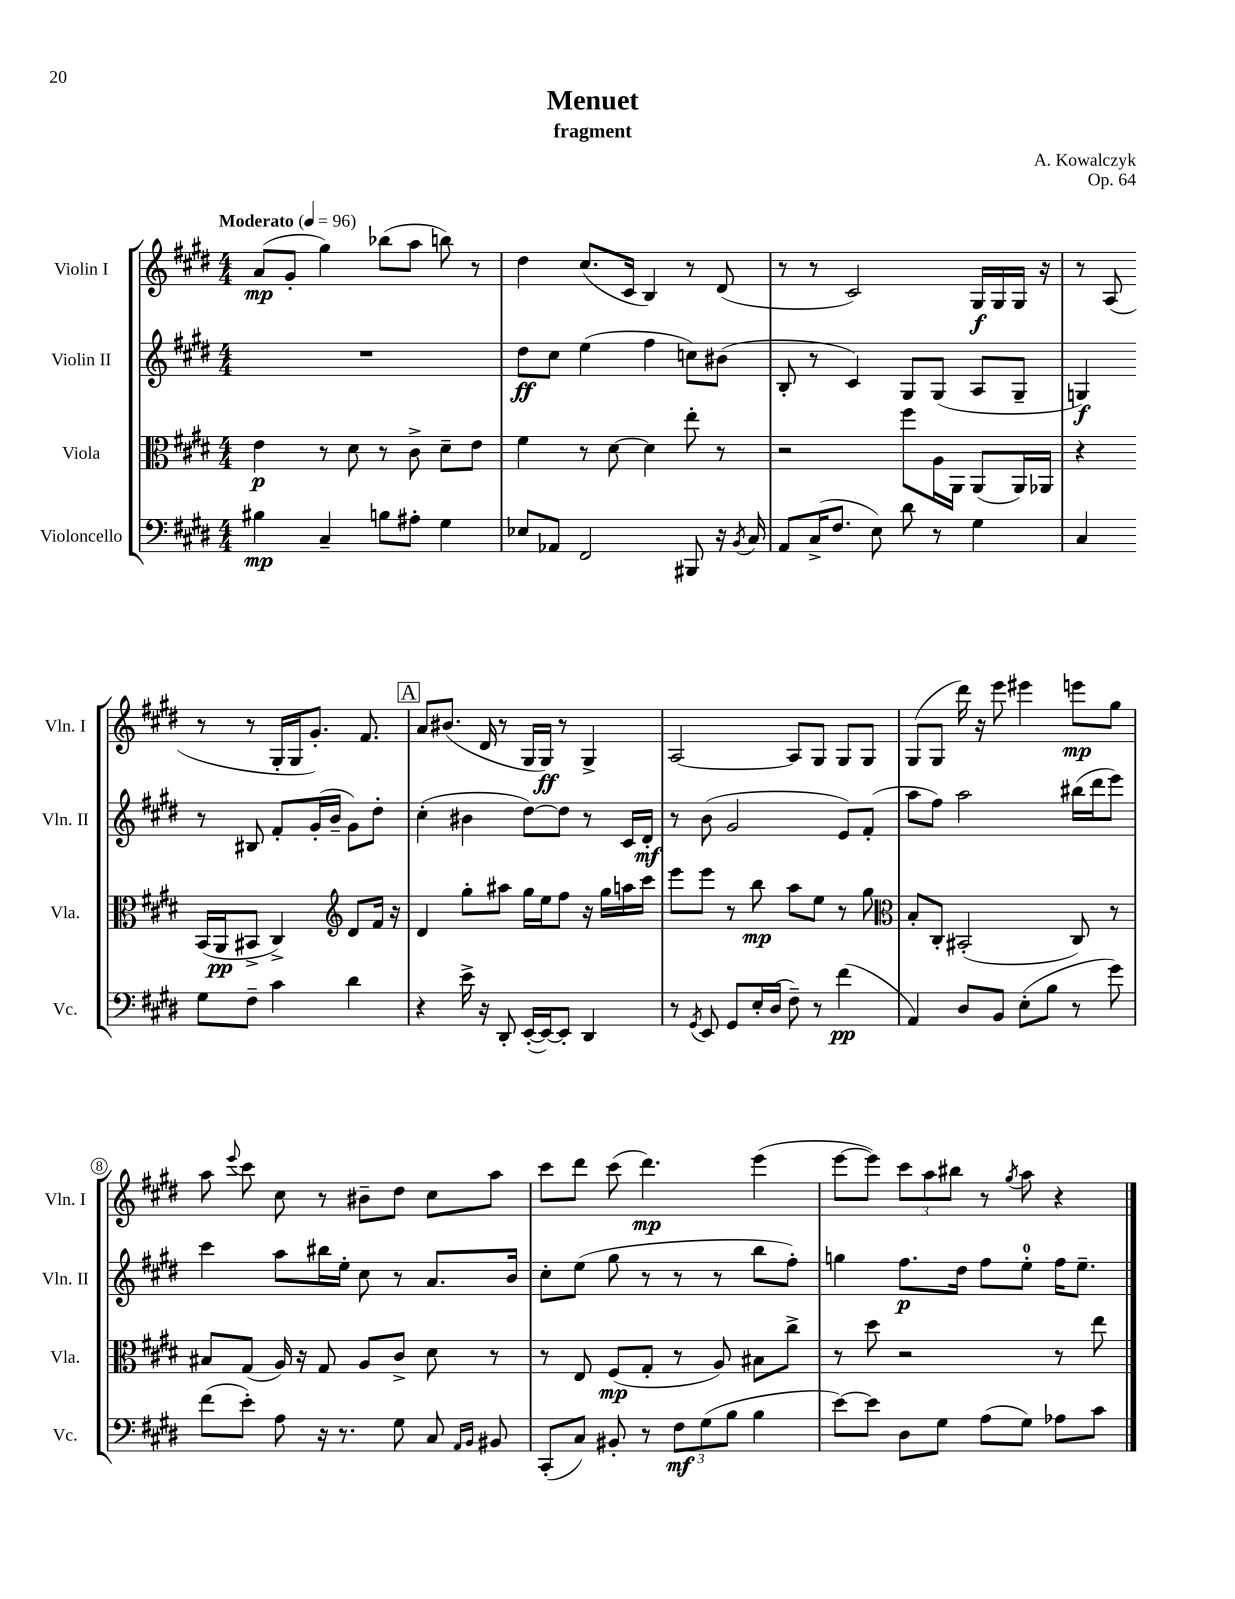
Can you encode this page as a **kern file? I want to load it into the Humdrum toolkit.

**kern	**dynam	**kern	**dynam	**kern	**dynam	**kern	**dynam
*part4	*part4	*part3	*part3	*part2	*part2	*part1	*part1
*staff4	*staff4	*staff3	*staff3	*staff2	*staff2	*staff1	*staff1
*I"Violoncello	*	*I"Viola	*	*I"Violin II	*	*I"Violin I	*
*I'Vc.	*	*I'Vla.	*	*I'Vln. II	*	*I'Vln. I	*
*clefF4	*	*clefC3	*	*clefG2	*	*clefG2	*
*k[f#c#g#d#]	*	*k[f#c#g#d#]	*	*k[f#c#g#d#]	*	*k[f#c#g#d#]	*
*M4/4	*	*M4/4	*	*M4/4	*	*M4/4	*
*MM96	*	*MM96	*	*MM96	*	*MM96	*
=1	=1	=1	=1	=1	=1	=1	=1
!	!	!	!	!	!	!LO:TX:a:B:t=Moderato	!
4B#X\	mp	4e\	p	1r	.	(8a/L	mp
.	.	.	.	.	.	8g#'/J	.
4C#~/	.	8r	.	.	.	4gg#\)	.
.	.	8d#\	.	.	.	.	.
8Bn\L	.	8r	.	.	.	(8bb-X\L	.
8A#X'\J	.	8c#^\	.	.	.	8aa\J	.
4G#\	.	8d#~\L	.	.	.	8bbn\)	.
.	.	8e\J	.	.	.	8r	.
=2	=2	=2	=2	=2	=2	=2	=2
8E-X/L	.	4f#\	.	8dd#\L	ff	4dd#\	.
8AA-X/J	.	.	.	8cc#\J	.	.	.
2FF#/	.	8r	.	(4ee\	.	(8.cc#/L	.
.	.	[8d#\	.	.	.	.	.
.	.	.	.	.	.	16c#/Jk	.
.	.	4d#\]	.	4ff#\	.	4B/)	.
8BBB#X/	.	8ee'\	.	8ccn\L)	.	8r	.
16r	.	8r	.	(8b#X\J	.	(8d#/	.
8qBB/	.	.	.	.	.	.	.
16C#/	.	.	.	.	.	.	.
=3	=3	=3	=3	=3	=3	=3	=3
8AA/L	.	2r	.	8B'/	.	8r	.
(16C#^/K	.	.	.	8r	.	8r	.
8.F#/J	.	.	.	.	.	.	.
.	.	.	.	4c#/)	.	2c#/)	.
8E\)	.	.	.	.	.	.	.
8d#\	.	8ff#\L	.	8G#/L	.	.	.
8r	.	16A\L	.	(8G#/J	.	.	.
.	.	16AA\JJ	.	.	.	.	.
4G#\	.	(8AA/L	.	8A/L	.	16G#/LL	f
.	.	.	.	.	.	16G#/	.
.	.	16AA/L)	.	8G#~/J	.	16G#/JJ	.
.	.	16AA-X/JJ	.	.	.	16r	.
=4	=4	=4	=4	=4	=4	=4	=4
4C#/	.	4r	.	4Gn/)	f	8r	.
.	.	.	.	.	.	(8A/	.
8G#\L	.	(16BB/LL	.	8r	.	8r	.
.	.	16AA/J	pp	.	.	.	.
8F#~\J	.	8BB#X^/J	.	8B#X/	.	8r	.
4c#\	.	4C#^/)	.	8f#'/L	.	16G#'/LL	.
.	.	.	.	.	.	16G#/J	.
.	.	.	.	(16g#'/L	.	8.g#'/J)	.
.	.	.	.	16b~/JJ	.	.	.
*	*	*clefG2	*	*	*	*	*
4d#\	.	8d#/L	.	8g#\L)	.	.	.
.	.	.	.	.	.	8.f#/	.
.	.	16f#/Jk	.	8dd#'\J	.	.	.
.	.	16r	.	.	.	.	.
!!LO:LB:g=z
!!LO:REH:place=s1:t=A
=5	=5	=5	=5	=5	=5	=5	=5
4r	.	4d#/	.	(4cc#'\	.	8a/L	.
.	.	.	.	.	.	(8.b#X/J	.
16e^\	.	8gg#'\L	.	4b#X\	.	.	.
16r	.	.	.	.	.	16d#/	.
8DD#'/	.	8aa#X\J	.	.	.	8r	.
([16EE'/LL	.	16gg#\LL	.	[8dd#\L)	.	16G#/LL	.
16EE/J_)	.	16ee\J	.	.	.	16G#/JJ)	ff
8EE'/J]	.	8ff#\J	.	8dd#\J]	.	8r	.
4DD#/	.	16r	.	8r	.	4G#^/	.
.	.	16gg#\LL	.	.	.	.	.
.	.	16aan\	.	16c#/LL	.	.	.
.	.	16ccc#\JJ	.	16d#'/JJ	mf	.	.
=6	=6	=6	=6	=6	=6	=6	=6
8r	.	8eee\L	.	8r	.	[2A/	.
8qGG#/	.	.	.	.	.	.	.
8EE/	.	8eee\J	.	(8b\	.	.	.
8GG#/L	.	8r	.	2g#/	.	.	.
16E'/L	.	8bb\	mp	.	.	.	.
(16D#/JJ	.	.	.	.	.	.	.
8F#~\)	.	8aa\L	.	.	.	8A/L]	.
8r	.	8ee\J	.	.	.	8G#/J	.
(4f#\	pp	8r	.	8e/L)	.	8G#/L	.
.	.	8gg#\	.	(8f#'/J	.	8G#/J	.
=7	=7	=7	=7	=7	=7	=7	=7
*	*	*clefC3	*	*	*	*	*
4AA/)	.	8B'/L	.	8aa\L	.	(8G#/L	.
.	.	8C#'/J	.	8ff#\J)	.	8G#/J	.
8D#/L	.	(2BB#X'/	.	2aa\	.	16ddd#\)	.
.	.	.	.	.	.	16r	.
8BB/J	.	.	.	.	.	8eee\	.
(8E'\L	.	.	.	.	.	4eee#X\	.
8B\J	.	.	.	.	.	.	.
8r	.	8C#/)	.	(16bb#X\LL	.	8eeen\L	mp
.	.	.	.	16ddd#\J	.	.	.
8g#\)	.	8r	.	8eee\J)	.	8gg#\J	.
!!LO:LB:g=z
=8	=8	=8	=8	=8	=8	=8	=8
(8f#\L	.	8B#X/L	.	4ccc#\	.	8aa\	.
.	.	.	.	.	.	8qqeee/	.
8e'\J)	.	(8G#/J	.	.	.	8ccc#\	.
8A\	.	16A/)	.	8aa\L	.	8cc#\	.
.	.	16r	.	.	.	.	.
16r	.	8G#/	.	16bb#X\L	.	8r	.
8.r	.	.	.	16ee'\JJ	.	.	.
.	.	8A/L	.	8cc#\	.	8b#X~\L	.
8G#\	.	8c#^/J	.	8r	.	8dd#\J	.
8C#/	.	8d#\	.	8.a/L	.	8cc#\L	.
16qqAA/LL	.	.	.	.	.	.	.
16qqBB/JJ	.	.	.	.	.	.	.
8BB#X/	.	8r	.	.	.	8aa\J	.
.	.	.	.	16b/Jk	.	.	.
=9	=9	=9	=9	=9	=9	=9	=9
(8CC#'/L	.	8r	.	8cc#'\L	.	8ccc#\L	.
8C#/J)	.	8E/	.	(8ee\J	.	8ddd#\J	.
8BB#X'/	.	(8F#/L	mp	8gg#\	.	(8ccc#\	.
8r	.	8G#'/J	.	8r	.	4.ddd#\)	mp
12F#\L	mf	8r	.	8r	.	.	.
(12G#\	.	.	.	.	.	.	.
.	.	8A/)	.	8r	.	.	.
12B\J	.	.	.	.	.	.	.
4B\	.	8B#X\L	.	8bb\L	.	(4eee\	.
.	.	8cc#^\J	.	8ff#'\J)	.	.	.
=10	=10	=10	=10	=10	=10	=10	=10
[8e\L)	.	8r	.	4ggn\	.	[8eee\L	.
8e\J]	.	8dd#\	.	.	.	8eee\J])	.
8D#\L	.	2r	.	8.ff#\L	p	12ccc#\L	.
.	.	.	.	.	.	12aa\	.
8G#\J	.	.	.	.	.	.	.
.	.	.	.	.	.	12bb#X\J	.
.	.	.	.	16dd#\Jk	.	.	.
(8A\L	.	.	.	8ff#\L	.	8r	.
.	.	.	.	.	.	8qgg#/	.
8G#\J)	.	.	.	8ee'\J	.	8aa\	.
8A-X\L	.	8r	.	16ff#\KL	.	4r	.
.	.	.	.	8.ee~\J	.	.	.
8c#\J	.	8ee\	.	.	.	.	.
==	==	==	==	==	==	==	==
*-	*-	*-	*-	*-	*-	*-	*-
